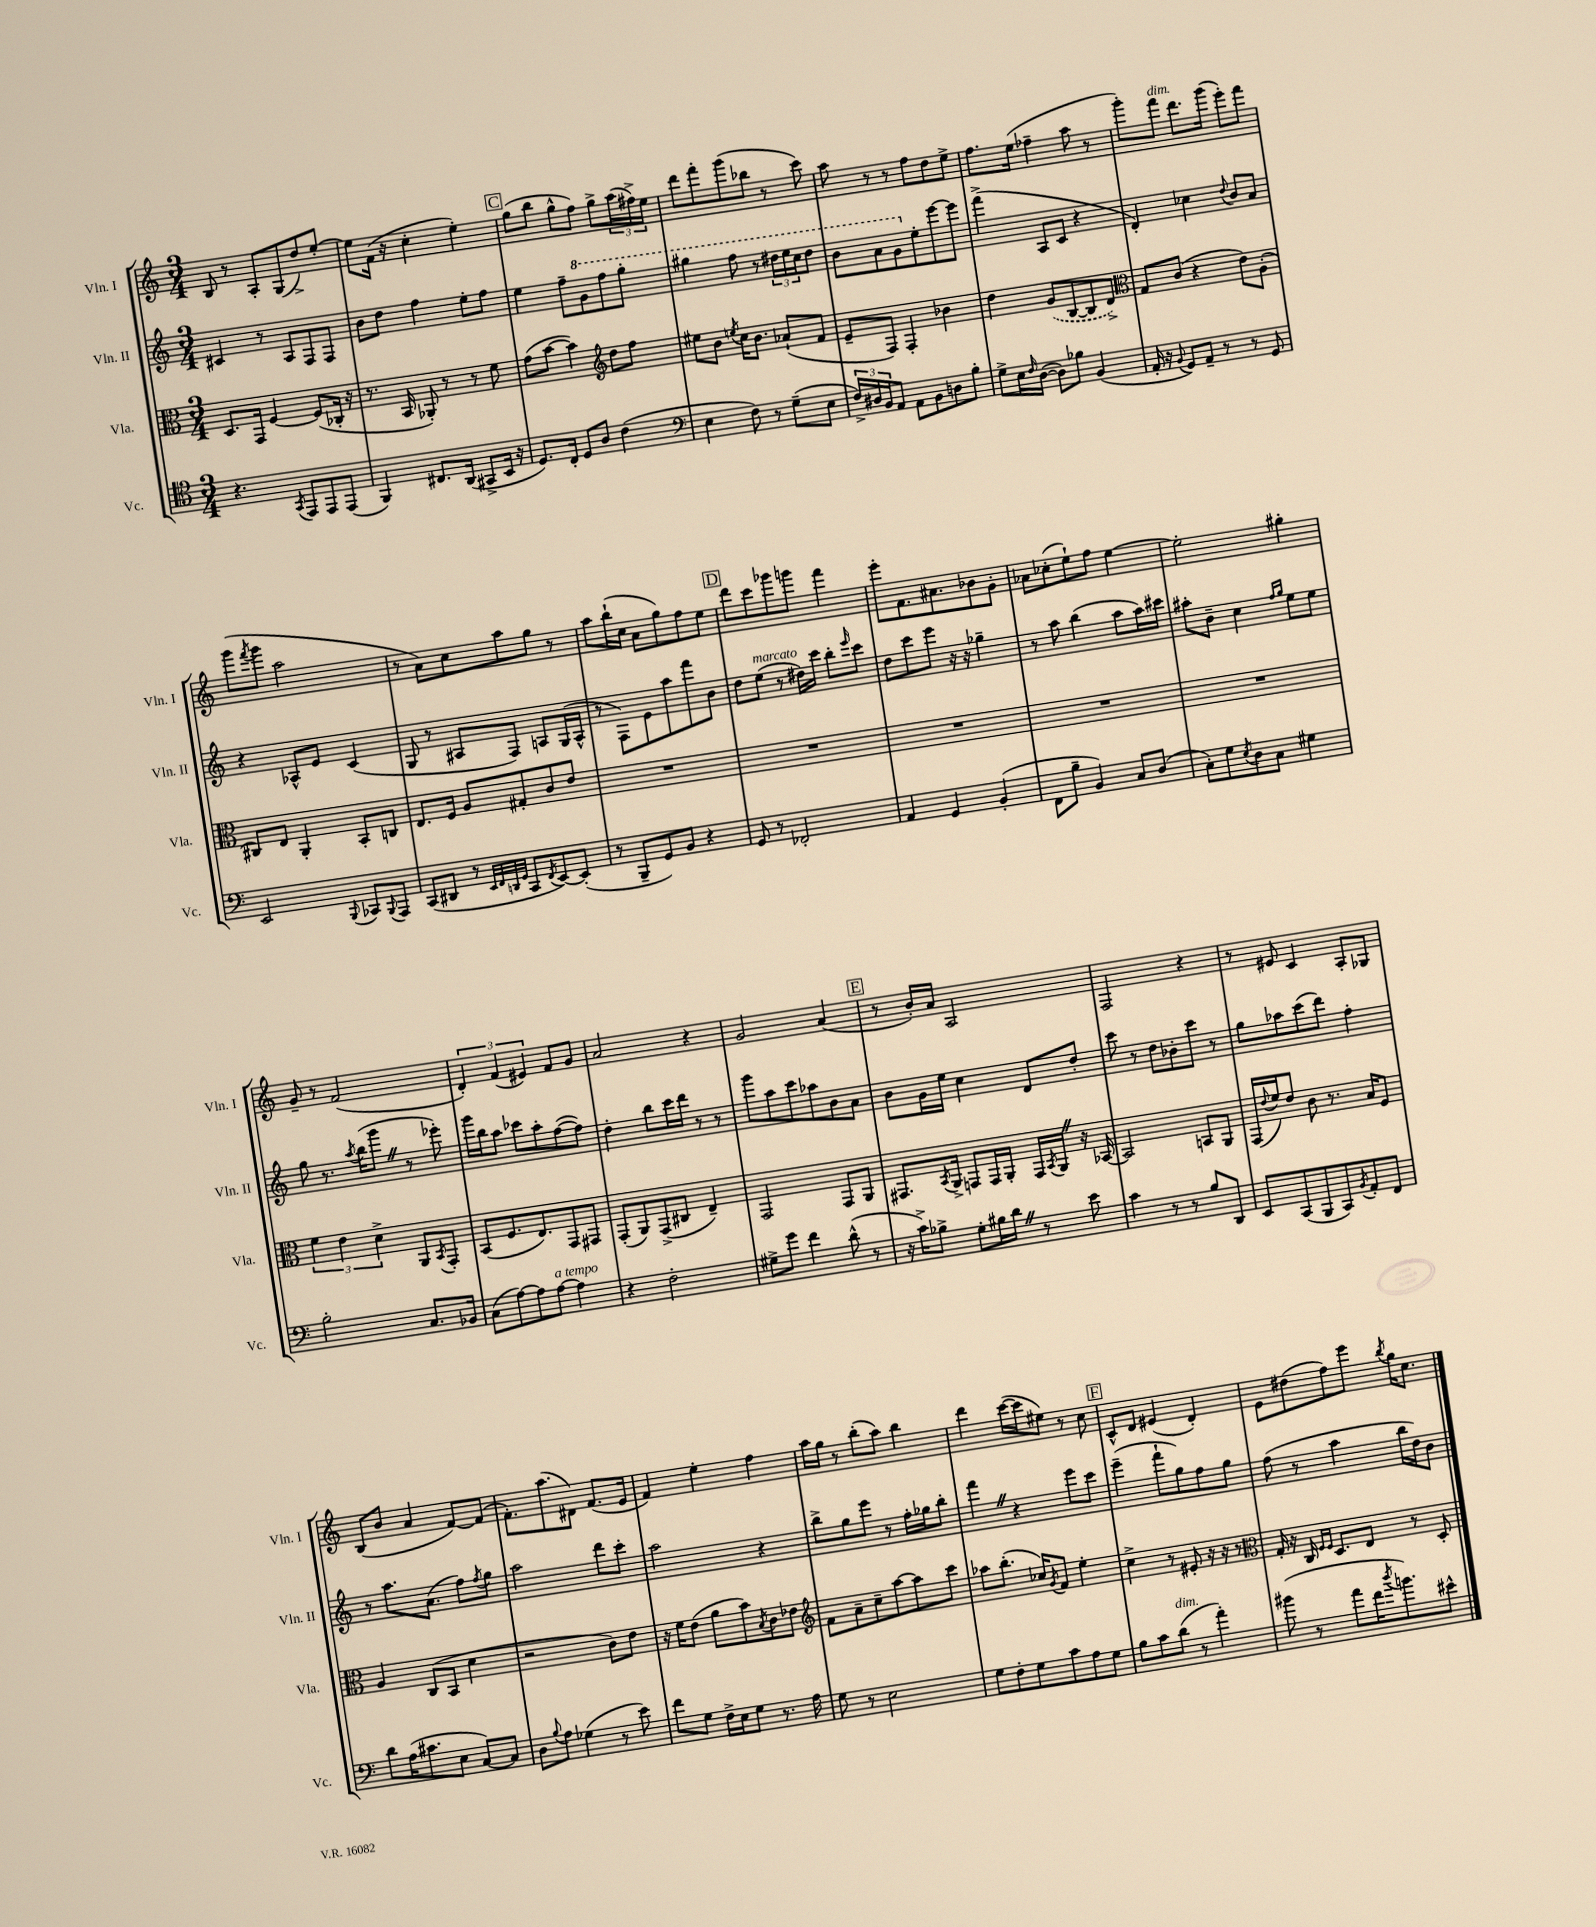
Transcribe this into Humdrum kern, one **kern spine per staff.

**kern	**kern	**kern	**kern
*staff4	*staff3	*staff2	*staff1
*clefC4	*clefC3	*clefG2	*clefG2
*k[]	*k[]	*k[]	*k[]
*M3/4	*M3/4	*M3/4	*M3/4
4.r	8.D	4c#	8B
.	.	.	8r
.	16GG	.	.
.	[4F	8r	8A'
8qGG	.	.	.
8EE	.	8A	(8G
8EE	(8F]	8F	8dd^)
(8EE	16C-'	8F	[8ee'
.	16r	.	.
=	=	=	=
4FF)	8.r	8b	8ee]
.	.	8dd	(16f
.	16BB	.	16r
8.C#	8AA-')	4ff	4cc'
.	8r	.	.
(16AA	.	.	.
8GG#^	8r	8ee'	4ee')
16BB	8f	8ff	.
16r	.	.	.
=	=	=	=
8.D)	(8g	4ee	(8gg
.	[8b	.	8bb
16C'	.	.	.
8D	4b])	8ff~	8gg^^
8A	.	8gg	8ff)
*	*clefG2	*	*
(4c	8dd	8fff	8gg^
.	8ff	8ggg'	(24aa
.	.	.	24ff#^)
.	.	.	24ee
=	=	=	=
*clefF4	*	*	*
4E	8ee#	4ggg#	8ddd
.	8b	.	8fff'
.	8qee	.	.
8F)	16cc	8fff	(8ggg
.	8.b	.	.
8r	.	8r	8bb-
(8G~	(8a-`	24ddd#	8r
.	.	24eee	.
.	.	24ccc	.
8E	8f	8ddd#	8ccc)
=	=	=	=
24F^)	8e~	8bb	8aa
24D#	.	.	.
24BB	.	.	.
8AA	8F)	8aa	8r
8AA	4F'	8gg	8r
8BB	.	8ee'	8ff
8D	4b-	[8eee	8dd
8B'	.	8eee]	8ee^
=	=	=	=
8G^	4dd	(4fff^	8.ff
16E	.	.	.
16qqF	.	.	.
([16D	.	.	(16ee
8D])	(8g	8A	4ff-~
8B-	[8B	8c	.
(4BB	8B]	4r	8aa
.	8d^)	.	8r
=	=	=	=
*	*clefC3	*	*
16AA'	8G	4d')	8ggg')
16r	.	.	.
8qqBB	.	.	.
8GG)	(8c	.	8fff
8AA~	4r	4cc-	8.ddd
8r	.	.	.
.	.	.	(16ggg
.	.	8qqdd	.
8r	8e)	8b	8eee')
8GG	(8A'	8a	8fff
=	=	=	=
2EE	8C#)	4r	(8ggg
.	.	.	8qfff
.	8E	.	8ggg
.	4AA'	8A-^^	2aa
.	.	8e	.
8qqBBB	.	.	.
8CC-	8BB'	(4c	.
8qqBBB	.	.	.
8AAA	8C	.	.
=	=	=	=
(8CC	8.E	8G	8r
8DD#	.	8r	8a)
.	16F	.	.
8r	8A	8A#	8cc
32qqEE	.	.	.
32qqFF	.	.	.
32qqDD	.	.	.
32qqGG	.	.	.
8CC	8G#'	8F)	8aa
8qFF	.	.	.
[8EE)	8c	8A	8gg
(8EE']	8e	(16G	8r
.	.	16A^^	.
=	=	=	=
8r	2.r	8r	8aa
8BBB~	.	8F)	(16bb`
.	.	.	16cc
8GG)	.	8e	8a
8BB	.	8aa	8gg)
4r	.	8fff	8ff
.	.	8b	8ee
=	=	=	=
8GG	2.r	8dd	8ddd
8r	.	(8ee	8ccc
2FF-'	.	8r	8ggg-
.	.	16dd#)	8ggg
.	.	16ccc	.
.	.	8bb'	4fff
.	.	16qqeee	.
.	.	8ccc	.
=	=	=	=
4AA	2.r	8dd	8eee'
.	.	8ccc	8.f
4GG	.	8eee	.
.	.	.	8.a#
.	.	16r	.
.	.	16r	.
(4BB'	.	4gg-~	8b-
.	.	.	8g'
=	=	=	=
8FF	2.r	8r	8a-
8B~	.	8aa	(8cc-'
4BB)	.	(4bb	8ee`)
.	.	.	8ff
8C	.	8aa	[4ee
(8D	.	16aa)	.
.	.	16ccc#	.
=	=	=	=
8C')	2.r	8aa#'	2ee']
8G	.	8b~	.
8qE	.	.	.
8D	.	4cc	.
8C	.	.	.
.	.	16qqff	.
.	.	16qqgg	.
4G#	.	8ee	4gg#'
.	.	8ee	.
=	=	=	=
2B'	6f	8gg	8g~
.	.	8.r	8r
.	6e	.	.
.	.	.	(2f
.	.	8qaa	.
.	.	(16bb	.
.	6d^	.	.
.	.	8ggg	.
8.C	8AA	8r	.
.	8qBB	.	.
.	8GG'	8eee-')	.
16BB-	.	.	.
=	=	=	=
(8C	(8BB	16ggg	6d')
.	.	16bb	.
[8A)	8.F	8aa	.
.	.	.	(6f
8A]	.	8ccc-	.
.	8.E)	.	.
.	.	.	6e#)
[8A	.	8aa'	.
4A]	8GG	([8ff	8f
.	8GG#	8ff])	8g
=	=	=	=
4r	(8GG'	4dd'	2a
.	8AA)	.	.
2F'	(8GG^	8bb	.
.	8C#	16ccc	.
.	.	16ddd	.
.	4E~)	8r	4r
.	.	8r	.
=	=	=	=
8G#^	2GG	8ggg	2g
8g	.	8aa	.
4f	.	8ccc	.
.	.	8aa-	.
(8d^^	8GG	8b	(4a
8r	8AA	8a	.
=	=	=	=
16r	8.GG#	8b	8r
16c^)	.	.	.
8B-^	.	16g	16b')
.	8qBB	.	.
.	16AA^	16ee	16a
8G'	8GG	4cc	2A
16B#	16GG	.	.
16d	16AA'	.	.
8r	16GG	8d	.
.	8qBB	.	.
.	16AA	.	.
8e	16r	8dd'	.
.	[16BB-	.	.
=	=	=	=
4c	2BB-]	8ccc	2F
.	.	8r	.
8r	.	8dd	.
8r	.	8b-'	.
8B	8BB	8ccc	4r
8DD	8AA	8r	.
=	=	=	=
8EE	(16GG	8gg	8r
.	8qqe	.	.
.	16f)	.	.
(8CC	8e	8aa-	8e#
8BBB	8c	(8ccc	4c
8CC)	8.r	8ddd)	.
8qBB	.	.	.
8AA'	.	4ff'	8A'
.	16B	.	.
8FF	8F	.	8G-
=	=	=	=
8d	4A	8r	(8B
(16A	.	8.aa	8b
8.c#	.	.	.
.	(8C	.	4a
.	.	(8.a	.
8E	8BB	.	.
[8C)	4d	8ff)	[8f)
.	.	8qff	.
8C]	.	8gg	(8f]
=	=	=	=
8D	2r	2aa	8.f')
8qqB	.	.	.
8A	.	.	.
.	.	.	(8.aa
(4G-	.	.	.
.	.	.	8d#)
8r	8c)	8ddd	(8.f
8e)	8e	8ccc'	.
.	.	.	16e
=	=	=	=
8f	16r	2aa	4f)
.	16f	.	.
8G	(8e	.	.
16F^	8a	.	4ee'
16E	.	.	.
8G	8b)	.	.
.	8qB	.	.
8.r	8c	4r	4ff
.	8e-	.	.
16A	.	.	.
=	=	=	=
*	*clefG2	*	*
8G	8f	8bb^	16aa
.	.	.	16gg
8r	8a~	8gg	8r
2E	8cc~	8eee	(8bb'
.	[8aa	8r	8aa)
.	8aa]	16ff'	4bb
.	.	16gg-	.
.	8ccc	8bb'	.
=	=	=	=
8G	8aa-	4fff	4ddd
8F'	(8.bb'	.	.
8G	.	4r	([16ccc
.	16cc-)	.	16ccc]
.	8qg	.	.
8c	8f	.	8ee#)
8A	4ee'	8eee	8r
8G	.	8ccc	8cc
=	=	=	=
8B	4cc^	(4eee~	8c^^
8c	.	.	8d
(8d	8r	8fff`	(4e#
8r	8e#'	8gg)	.
4a')	16r	8ff	4d')
.	16r	.	.
.	8r	8gg	.
=	=	=	=
*	*clefC3	*	*
(8b#	16G'	(8ff	8e
.	16r	.	.
8r	16C	8r	(8dd#
.	16qqF	.	.
.	16qqF	.	.
.	8.D	.	.
8a	.	4aa	8ff)
16f	8E	.	8eee
8qdd	.	.	.
8.b)	.	.	.
.	.	.	8qbb
.	8r	16bb	16gg
.	.	16dd)	8.cc
8e#^^	8D'	8b	.
==	==	==	==
*-	*-	*-	*-
